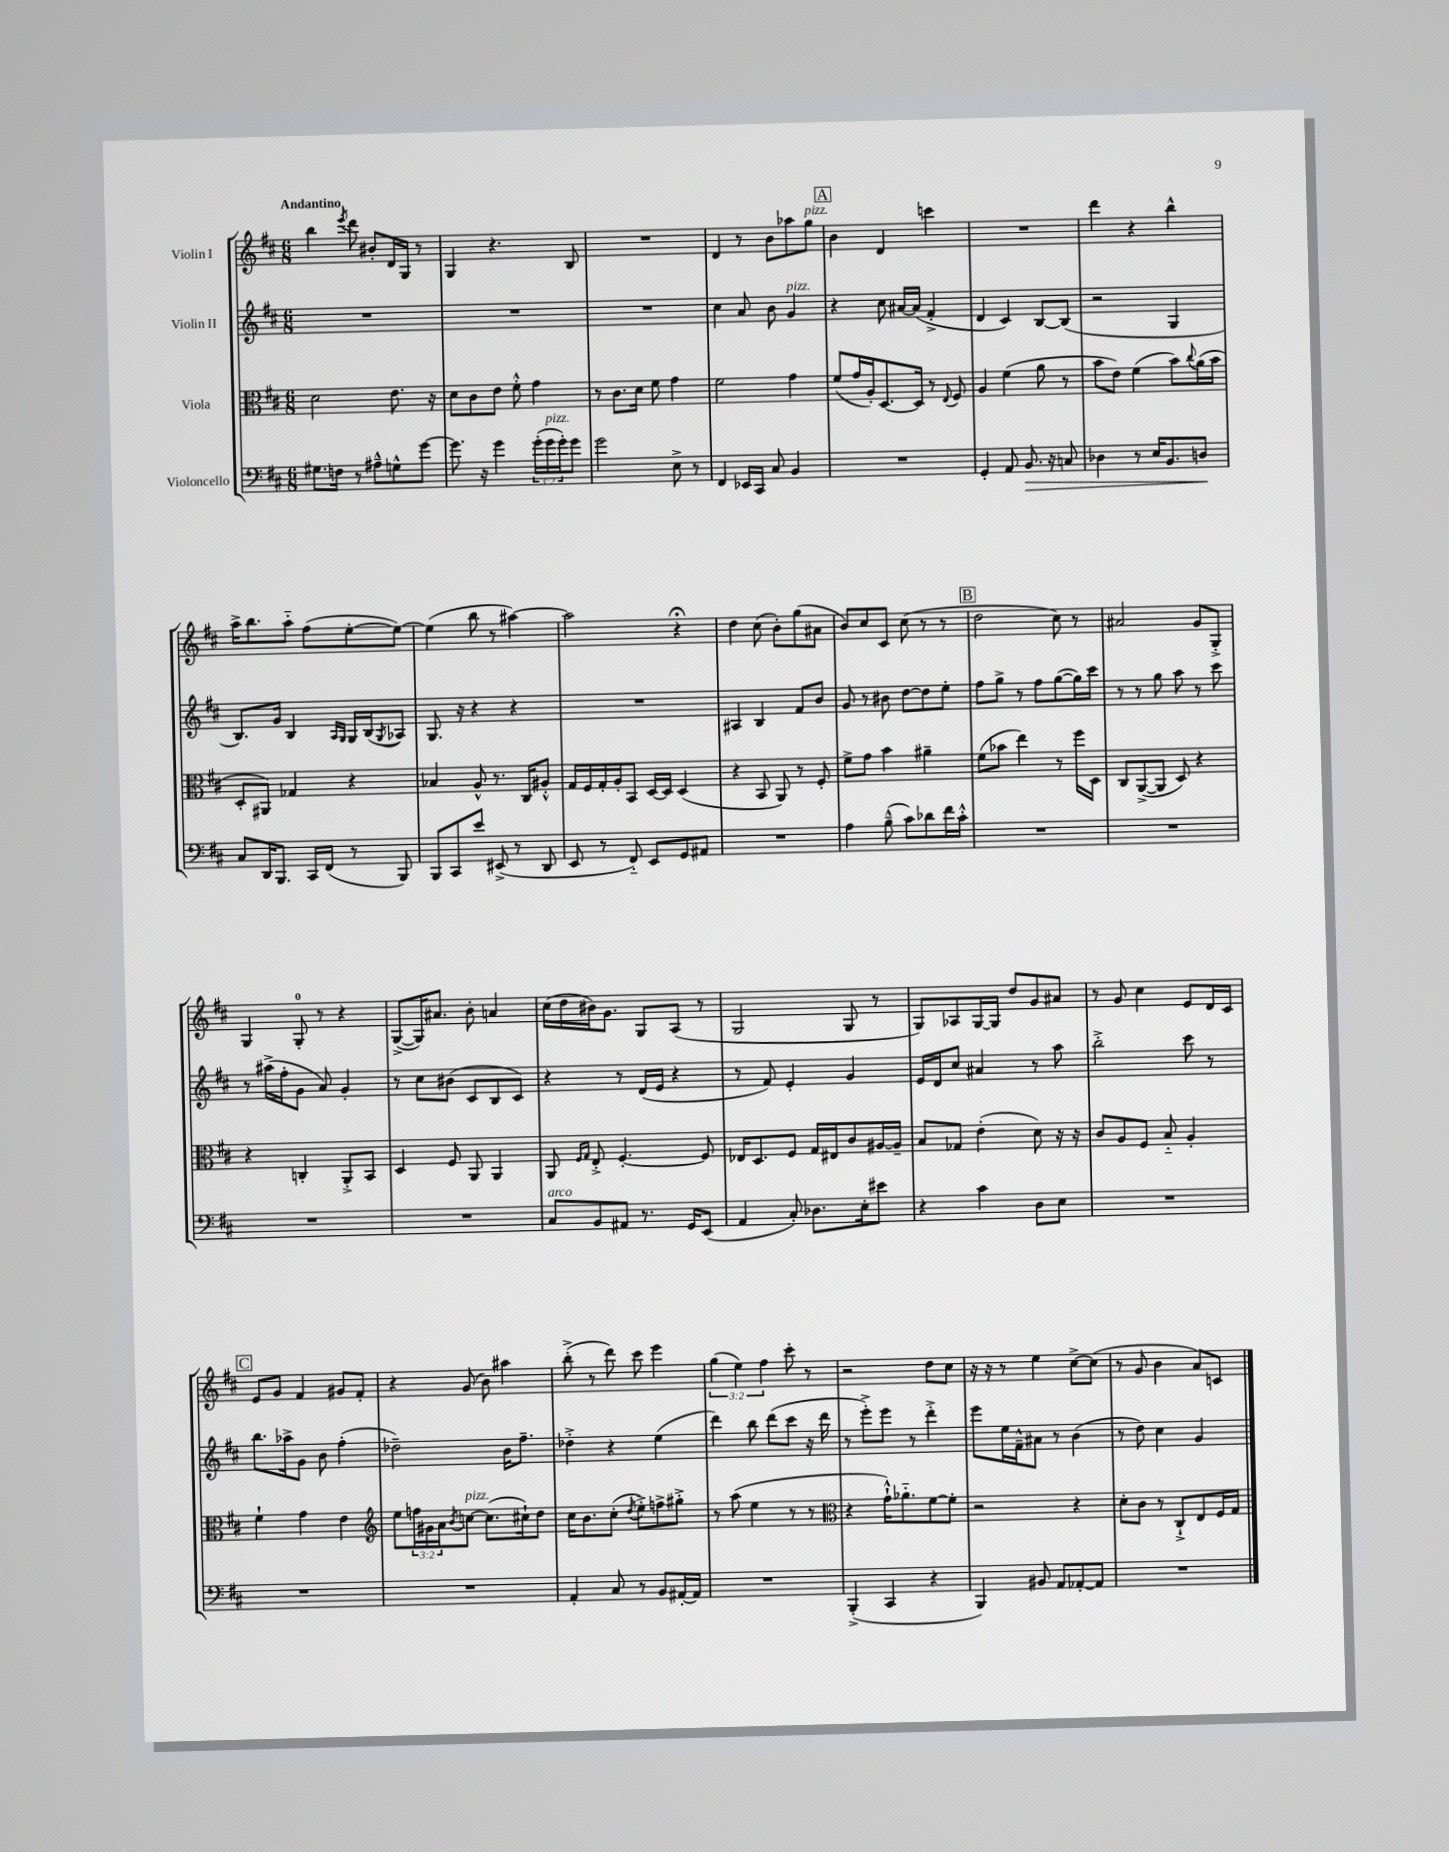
<<
\new StaffGroup <<
\new Staff = "s0" \with { instrumentName = "Violin I" } {
    \clef treble \key d \major \numericTimeSignature \time 6/8 \override Staff.TupletNumber.text = #tuplet-number::calc-fraction-text \tempo "Andantino"
    b''4 \acciaccatura { e'''8 } d'''8 bis'8-. d'16 g16 r8 |
    g4 r4. b8 |
    R2. |
    d'4 r8 b'8 aes''8 g''8^\markup { \italic "pizz." } |
    \mark \markup { \box "A" } b'4 d'4 c'''4 |
    R2. |
    d'''4 r4 b''4-^ |
    a''16-> b''8. a''8-_ fis''8( e''8~-. e''8~) |
    e''4( b''8 r8 ais''4~) |
    ais''2 r4\fermata |
    d''4 cis''8( b'8-.) g''8( ais'8 |
    b'8) cis''8 cis'8 cis''8( r8 r8 |
    \mark \markup { \box "B" } d''2 cis''8) r8 |
    ais'2 g'8 g8-.-> |
    g4 g8-0-. r8 r4 |
    g8~->( g16) ais'8. b'8-. a'4 |
    cis''16( d''16 bis'16) g'8. g8 a8( r8 |
    g2 g8 r8 |
    g8) aes8 g16~ g16 d''8 g'8 ais'8 |
    r8 g'8 cis''4 e'8 d'16 cis'16 |
    \mark \markup { \box "C" } e'8 g'8 fis'4 gis'8 fis'8-. |
    r4 g'8( b'8) ais''4 |
    b''8-.->( r8 d'''8) cis'''8 e'''4 |
    \tuplet 3/2 { g''4( e''4) fis''4 } cis'''8-. r8 |
    r2 d''8 cis''8 |
    r16 r16 r8 e''4 cis''8~-> cis''8( |
    r8 g'8 b'4 a'8) c'8 \bar "|." |
}
\new Staff = "s1" \with { instrumentName = "Violin II" } {
    \clef treble \key d \major \numericTimeSignature \time 6/8
    R2. |
    R2. |
    R2. |
    cis''4 a'8 b'8 g'4^\markup { \italic "pizz." } |
    \mark \markup { \box "A" } r4 cis''8 ais'16~ ais'16( fis'4-.-> |
    d'4 cis'4) b8~ b8( |
    r2 g4 |
    b8.) g'16 b4 \grace { a16 g16 } g16 b16( \acciaccatura { g8 } aes8) |
    g8. r16 r4 r4 |
    R2. |
    ais4 b4 fis'8 b'8 |
    g'8 r8 bis'8 d''8~ d''8 e''8-. |
    \mark \markup { \box "B" } fis''8 g''8-> r8 fis''8 g''8~( g''16) cis'''16 |
    r8 r8 g''8 a''8 r8 cis'''8 |
    r8 ais''16->( fis''16-. g'8 a'8) g'4-. |
    r8 cis''8 bis'8( cis'8 b8 cis'8) |
    r4 r8 d'16( e'16 r4 |
    r8 fis'8) e'4-. g'4 |
    e'16 d'16 cis''8 ais'4 r8 a''8 |
    b''2-.-> cis'''8 r8 |
    \mark \markup { \box "C" } b''8. aes''16-> g'8 b'8 fis''4-.( |
    des''2--) b'16 fis''8.-- |
    des''4-.-> r4 e''4( |
    d'''4) b''8 d'''8( cis'''8 r16 d'''16 |
    r8 e'''8-.->) e'''8 r8 d'''4-.-> |
    e'''8 e''16 fis'16---^ ais'8 r8 b'4( |
    r8 d''8) cis''4 g'4 \bar "|." |
}
\new Staff = "s2" \with { instrumentName = "Viola" } {
    \clef alto \key d \major \numericTimeSignature \time 6/8 \override Staff.TupletNumber.text = #tuplet-number::calc-fraction-text
    d'2 e'8. r16 |
    d'8 cis'8 e'8 fis'8-.-^ g'4 |
    r8 cis'8. d'16 fis'8 g'4 |
    fis'2 g'4 |
    \mark \markup { \box "A" } fis'8( g'16 a16-.) d8.~ d16 r8 \appoggiatura { e8 } fis8 |
    a4 fis'4( a'8 r8 |
    b'8 e'8) fis'4( b'8) \appoggiatura { cis''8 } a'16( b'16 |
    d8-. ais,8) ges4 r4 |
    bes4 a8-^ r8. cis16 ais8-.-^ |
    g16 fis16 g16-. a16-. b,8 d16~ d16 d4( |
    r4 b,8 a,8) r8 fis8-. |
    fis'8-> g'8 b'4 ais'4-- |
    \mark \markup { \box "B" } fis'8( bes'8 e''4) r8 fis''16 d16 |
    cis8 a,8~->( a,8 d8) r4 |
    r4 c4-. a,8-.-> b,8 |
    d4 fis8 a,8 a,4 |
    a,8 \grace { fis16 g16 } e8-.-> fis4.~-. fis8 |
    ees16 d8. fis8 g16 eis16 cis'8 ais16~ ais16-- |
    b8 ges8 e'4-.( d'8) r16 r16 |
    cis'8 a8 fis8 b8-_ a4-. |
    \mark \markup { \box "C" } fis'4-! g'4 e'4 |
    \clef treble e''8 \tuplet 3/2 { f''16 gis'16 a'16 } \acciaccatura { b'8 } c''8~^\markup { \italic "pizz." } c''8.( cis''16-!) d''8 |
    cis''16 b'8. cis''8-.( \acciaccatura { d''8 } e''8-.->) f''8-> gis''8-.-> |
    r8 a''8( e''4 r8 r8 |
    \clef alto r4 g'16-!-^) aes'8.-_ fis'8~ fis'8-. |
    r2 r4 |
    d'8-. cis'8 r8 cis8-!-> e8 fis16 g16 \bar "|." |
}
\new Staff = "s3" \with { instrumentName = "Violoncello" } {
    \clef bass \key d \major \numericTimeSignature \time 6/8 \override Staff.TupletNumber.text = #tuplet-number::calc-fraction-text
    gis8. f16 r8 ais8---^ g8-^ g'8~ |
    g'8. r16 g'4 \tuplet 3/2 { g'16-.( g'16^\markup { \italic "pizz." } g'16-.) } g'8 |
    g'2 e8-> r8 |
    fis,4 ees,16 cis,16 cis8 b,4 |
    \mark \markup { \box "A" } R2. |
    g,4-. a,8 b,8.\> r16 c8 |
    des4 r8 e16 b,8. d8\! |
    cis8 d,16 b,,8. cis,16 fis,16( r8 b,,8) |
    b,,8 cis,8 e'8 eis,8->( r8 d,8 |
    e,8 r8 fis,8-_) e,8 g,8 ais,8 |
    R2. |
    a4 b8---^( cis'8) des'8 fis'16 cis'16-.-^ |
    \mark \markup { \box "B" } R2. |
    R2. |
    R2. |
    R2. |
    cis8^\markup { \italic "arco" } b,8 ais,8 r8. g,16 e,8( |
    a,4 cis8-.) des8. e16-. eis'8 |
    r4 cis'4 d8 e8 |
    R2. |
    \mark \markup { \box "C" } R2. |
    R2. |
    a,4-. cis8 r8 b,8 ais,16~-. ais,16 |
    R2. |
    b,,4-.->( cis,4 r4 |
    b,,4) bis,8 a,8 aes,8~-. aes,8 |
    R2. \bar "|." |
}
>>
>>
